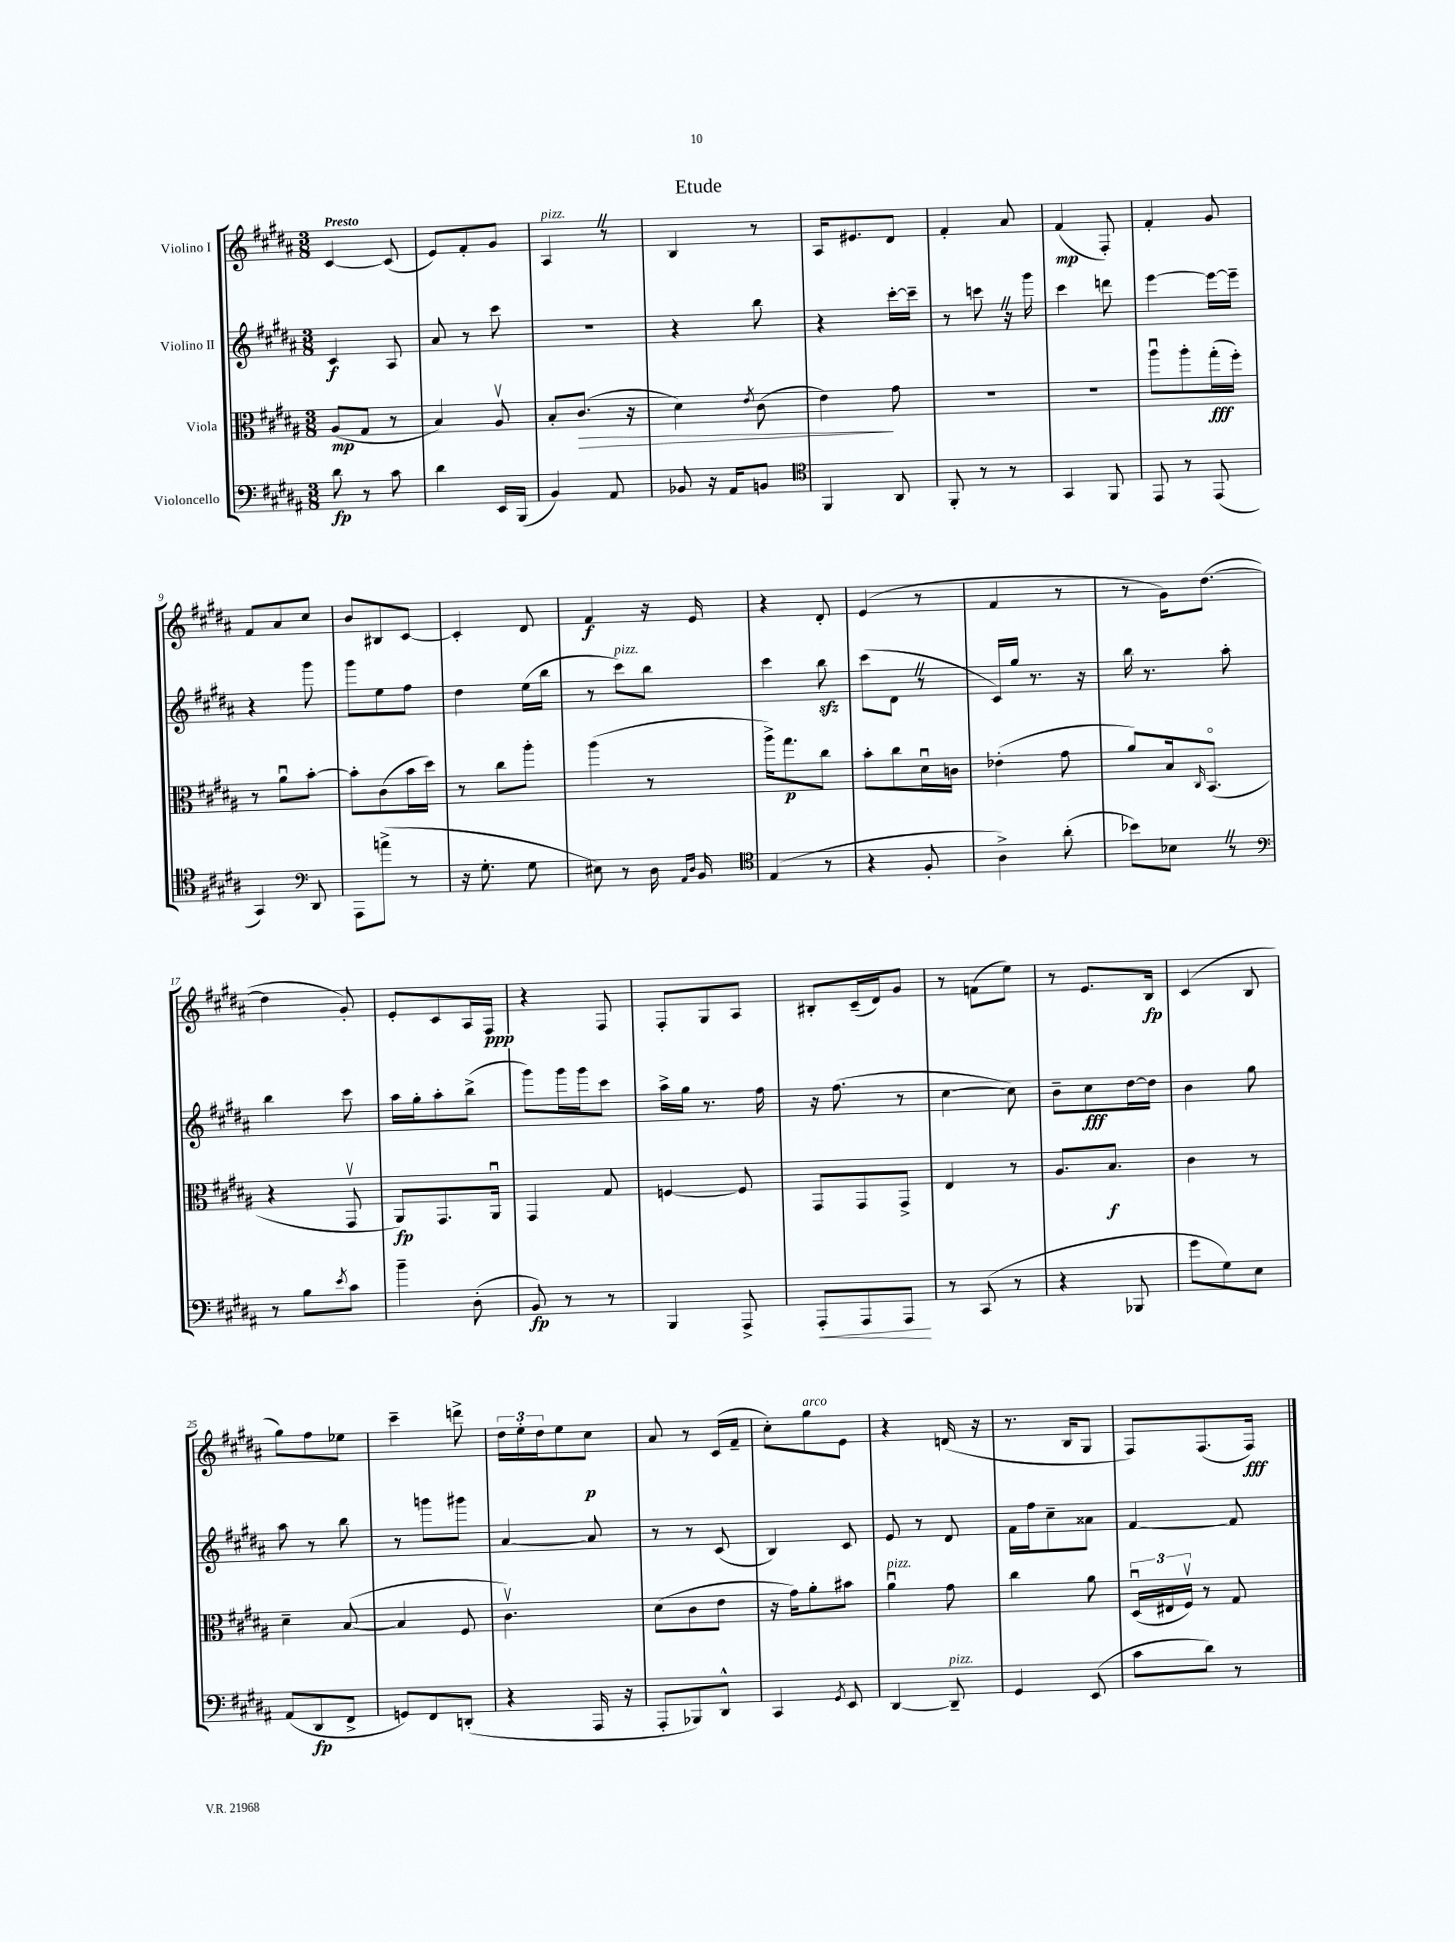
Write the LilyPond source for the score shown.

\header { title = "Etude" }
<<
\new StaffGroup <<
\new Staff = "s0" \with { instrumentName = "Violino I" } {
    \clef treble \key b \major \numericTimeSignature \time 3/8 \tempo "Presto"
    cis'4~ cis'8( |
    e'8) fis'8-. gis'8 |
    ais4^\markup { \italic "pizz." } \once \override BreathingSign.text = \markup { \musicglyph "scripts.caesura.straight" } \breathe r8 |
    b4 r8 |
    ais16 eis'8. dis'8 |
    fis'4-. ais'8 |
    fis'4\mp( fis8-.) |
    fis'4-. gis'8 |
    fis'8 ais'8 cis''8 |
    b'8 bis8 cis'8~ |
    cis'4-. dis'8 |
    fis'4\f r16 e'16 |
    r4 dis'8-. |
    e'4( r8 |
    fis'4 r8 |
    r8 gis'16) dis''8.~( |
    dis''4 gis'8-.) |
    e'8-. cis'8 ais16 fis16\ppp |
    r4 fis8 |
    fis8-. gis8 ais8 |
    bis8-. cis'16--( dis'16) gis'8 |
    r8 f'8( e''8) |
    r8 e'8. b16\fp |
    cis'4( b8 |
    gis''8) fis''8 ees''8 |
    cis'''4-- d'''8-> |
    \tuplet 3/2 { dis''16 e''16-. dis''16 } e''8 cis''8\p |
    ais'8 r8 cis'16( fis'16-- |
    cis''8-.) gis''8^\markup { \italic "arco" } e'8 |
    r4 d'16( r16 |
    r8. b16 gis8 |
    fis8) fis8.( fis16\fff) \bar "|." |
}
\new Staff = "s1" \with { instrumentName = "Violino II" } {
    \clef treble \key b \major \numericTimeSignature \time 3/8
    cis'4\f ais8 |
    ais'8 r8 cis'''8 |
    r4. |
    r4 b''8 |
    r4 cis'''16~-. cis'''16-- |
    r8 c'''8 \once \override BreathingSign.text = \markup { \musicglyph "scripts.caesura.straight" } \breathe r16 gis'''16 |
    cis'''4 d'''8 |
    e'''4~ e'''16~ e'''16-- |
    r4 gis'''8 |
    gis'''8 e''8 fis''8 |
    dis''4 e''16( b''16 |
    r8 cis'''8^\markup { \italic "pizz." }) b''8 |
    cis'''4 b''8\sfz |
    cis'''8( dis'8 \once \override BreathingSign.text = \markup { \musicglyph "scripts.caesura.straight" } \breathe r8 |
    cis'16) gis''16 r8. r16 |
    b''16 r8. ais''8-. |
    b''4 cis'''8 |
    ais''16 gis''16-. ais''8-. b''8->( |
    gis'''8) gis'''16 gis'''16 cis'''8 |
    ais''16-> gis''16 r8. fis''16 |
    r16 fis''8.( r8 |
    cis''4~ cis''8) |
    b'8-- cis''8\fff dis''16~ dis''16 |
    b'4 gis''8 |
    ais''8 r8 b''8 |
    r8 g'''8 gis'''8 |
    ais'4~ ais'8 |
    r8 r8 cis'8( |
    b4) cis'8 |
    e'8 r8 dis'8 |
    fis'16 fis''16 cis''8-- aisis'8 |
    fis'4~ fis'8 \bar "|." |
}
\new Staff = "s2" \with { instrumentName = "Viola" } {
    \clef alto \key b \major \numericTimeSignature \time 3/8
    ais8\mp( gis8 r8 |
    b4) ais8\upbow |
    b8-. cis'8.\>( r16 |
    dis'4) \acciaccatura { e'8 } cis'8( |
    e'4\!) gis'8 |
    R4. |
    R4. |
    ais''8\downbow ais''8-. gis''16-.\fff( fis''16-.) |
    r8 ais'8\downbow b'8~-. |
    b'8-. cis'8( b'16 dis''16) |
    r8 cis''8 ais''8-. |
    ais''4( r8 |
    ais''16->) gis''8.\p cis''8 |
    b'8-. cis''8 dis'16\downbow c'16 |
    ees'4-.( gis'8 |
    ais'8) b16 \grace { cis16 } b,8.\flageolet( |
    r4 gis,8\upbow |
    ais,8\fp) gis,8. ais,16\downbow |
    gis,4 gis8 |
    f4~ f8 |
    gis,8 gis,8 gis,8-> |
    e4 r8 |
    ais8. b8.\f |
    cis'4 r8 |
    dis'4-- b8~( |
    b4 fis8 |
    cis'4.\upbow) |
    dis'8( cis'8 e'8 |
    r16 gis'16) ais'8-. bis'8 |
    ais'4\downbow^\markup { \italic "pizz." } gis'8 |
    cis''4 ais'8 |
    \tuplet 3/2 { dis16\downbow( eis16 fis16\upbow) } r8 gis8 \bar "|." |
}
\new Staff = "s3" \with { instrumentName = "Violoncello" } {
    \clef bass \key b \major \numericTimeSignature \time 3/8
    dis'8\fp r8 cis'8 |
    dis'4 e,16 b,,16( |
    b,4) ais,8 |
    bes,8 r16 ais,16 b,8 |
    \clef tenor fis,4 ais,8 |
    fis,8-. r8 r8 |
    gis,4 fis,8 |
    e,8 r8 e,8( |
    gis,4) \clef bass dis,8 |
    ais,,8 a'8->( r8 |
    r16 gis8.-. gis8 |
    eis8) r8 dis16 \grace { ais,16 dis16 } b,16 |
    \clef tenor e4( r8 |
    r4 fis8-. |
    ais4->) ais'8-.( |
    bes'8) bes8 \once \override BreathingSign.text = \markup { \musicglyph "scripts.caesura.straight" } \breathe r8 |
    \clef bass r8 b8 \acciaccatura { e'8 } cis'8 |
    b'4-- dis8-.( |
    b,8\fp) r8 r8 |
    b,,4 ais,,8-> |
    ais,,8-.\< ais,,8 ais,,8\! |
    r8 cis,8( r8 |
    r4 bes,,8 |
    gis'8 gis8) e8 |
    ais,8( dis,8\fp fis,8-> |
    g,8) fis,8 d,8-.( |
    r4 ais,,16 r16 |
    ais,,8-. bes,,8) dis,8-^ |
    cis,4 \acciaccatura { gis,8 } e,8 |
    dis,4~ dis,8--^\markup { \italic "pizz." } |
    gis,4 e,8( |
    cis'8 dis'8) r8 \bar "|." |
}
>>
>>
